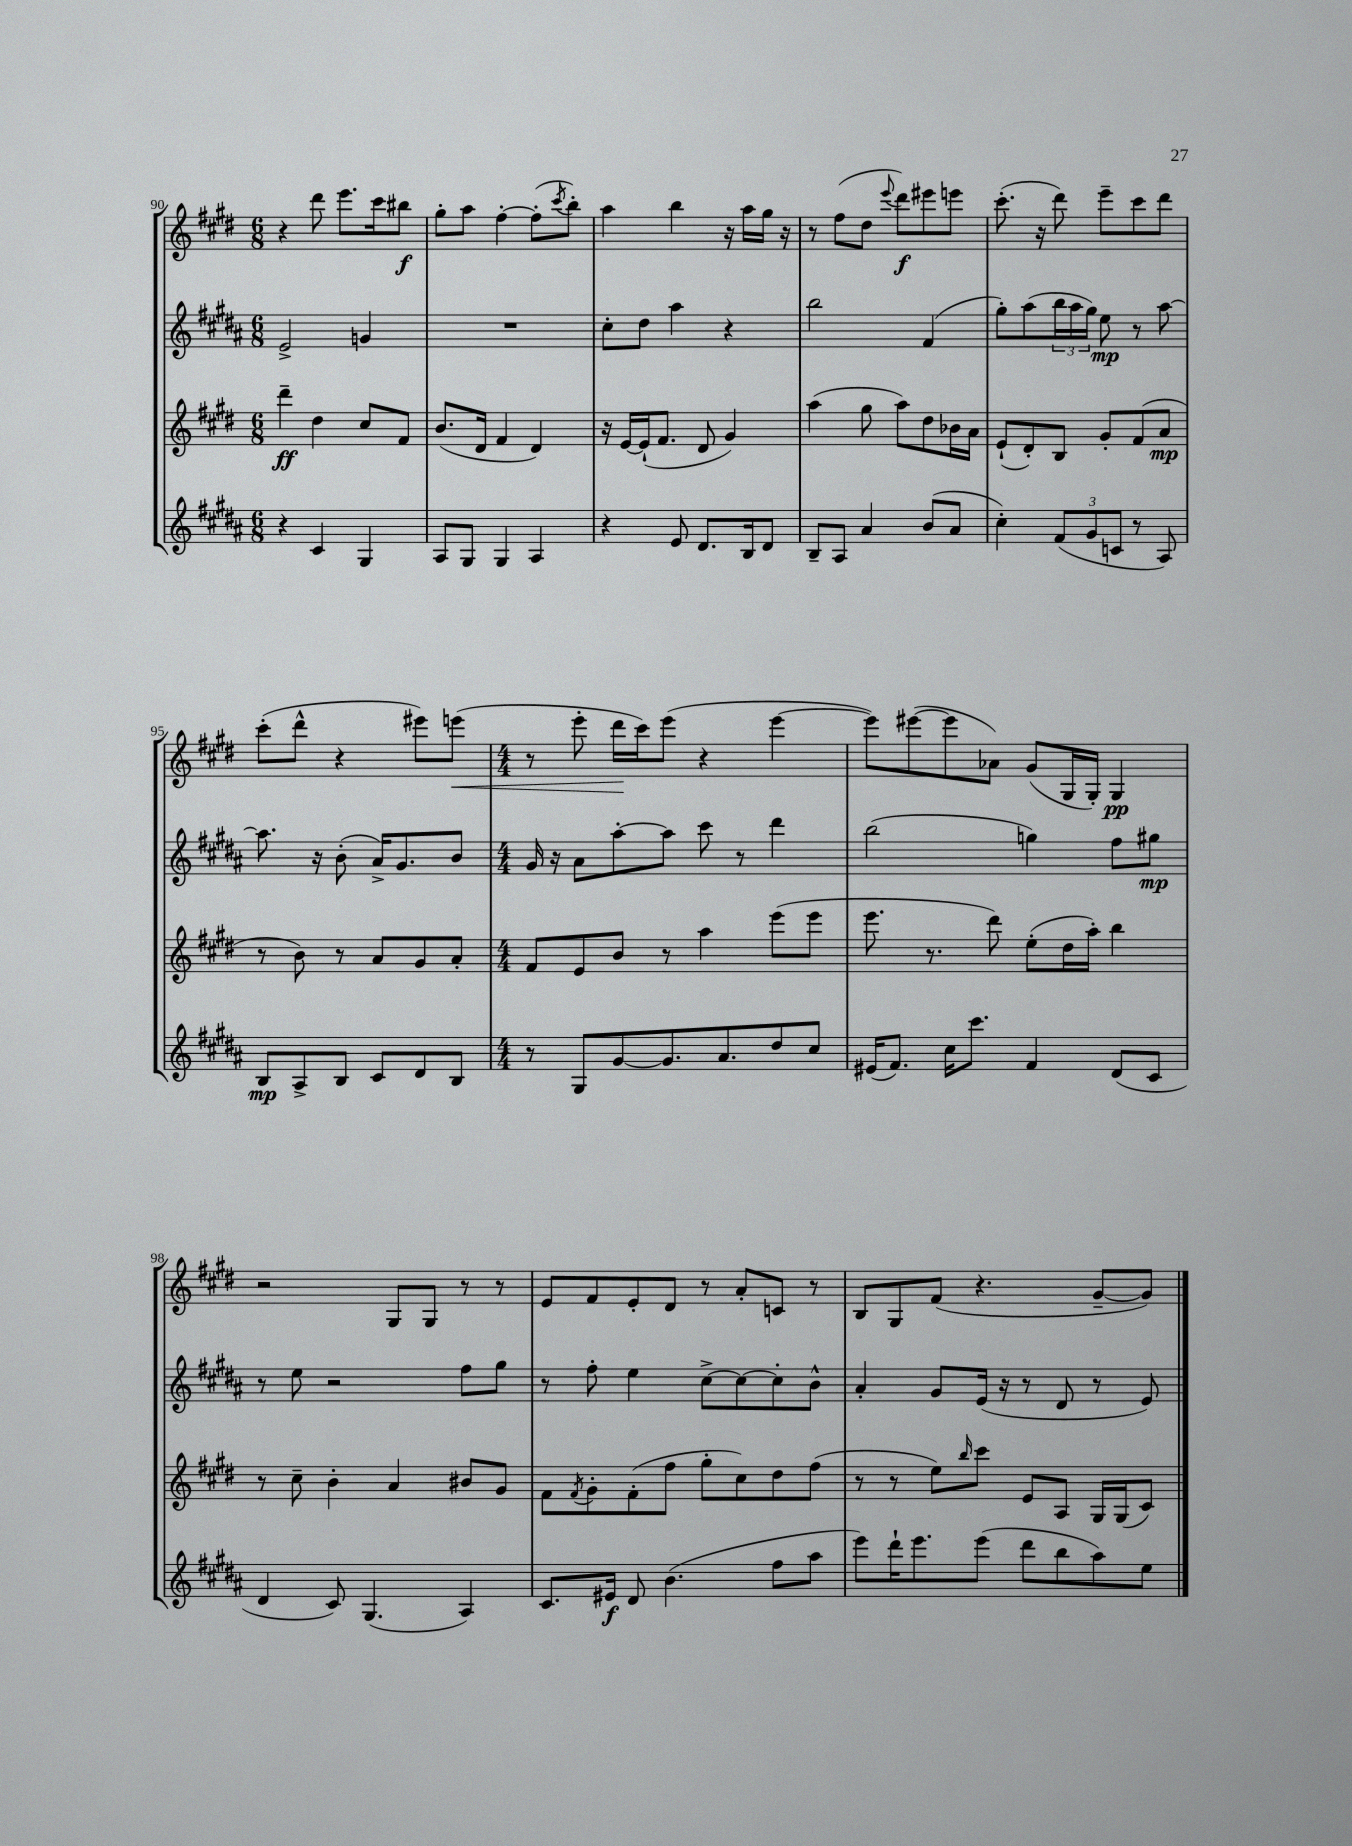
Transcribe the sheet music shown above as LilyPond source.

<<
\new StaffGroup <<
\new Staff = "s0" {
    \clef treble \key e \major \numericTimeSignature \time 6/8
    r4 dis'''8 e'''8. cis'''16 bis''8\f |
    gis''8-. a''8 fis''4~-. fis''8-.( \acciaccatura { cis'''8 } b''8-.) |
    a''4 b''4 r16 a''16 gis''16 r16 |
    r8 fis''8( dis''8 \appoggiatura { e'''8 } dis'''8\f) eis'''8 e'''8 |
    cis'''8.-.( r16 dis'''8) e'''8-- cis'''8 dis'''8 |
    cis'''8-.( dis'''8-^ r4 eis'''8) e'''8\<( |
    \numericTimeSignature \time 4/4 r8 e'''8-. dis'''16\! cis'''16) e'''8( r4 e'''4~ |
    e'''8) eis'''8~( eis'''8 aes'8) gis'8( gis16 gis16-.) gis4\pp |
    r2 gis8 gis8 r8 r8 |
    e'8 fis'8 e'8-. dis'8 r8 a'8-. c'8 r8 |
    b8 gis8 fis'8( r4. gis'8~-- gis'8) \bar "|." |
}
\new Staff = "s1" {
    \clef treble \key b \major \numericTimeSignature \time 6/8
    e'2-> g'4 |
    R2. |
    cis''8-. dis''8 ais''4 r4 |
    b''2 fis'4( |
    gis''8-.) ais''8( \tuplet 3/2 { b''16 ais''16 gis''16) } e''8\mp r8 ais''8~ |
    ais''8. r16 b'8-.( ais'16->) gis'8. b'8 |
    \numericTimeSignature \time 4/4 gis'16 r16 ais'8 ais''8~-. ais''8 cis'''8 r8 dis'''4 |
    b''2( g''4) fis''8 gis''8\mp |
    r8 e''8 r2 fis''8 gis''8 |
    r8 fis''8-. e''4 cis''8~-> cis''8~ cis''8-. b'8-^ |
    ais'4-. gis'8 e'16( r16 r8 dis'8 r8 e'8) \bar "|." |
}
\new Staff = "s2" {
    \clef treble \key e \major \numericTimeSignature \time 6/8
    dis'''4--\ff dis''4 cis''8 fis'8 |
    b'8.( dis'16 fis'4 dis'4) |
    r16 e'16~ e'16-!( fis'8. dis'8 gis'4) |
    a''4( gis''8 a''8) dis''8 bes'16 a'16 |
    e'8-!( dis'8-.) b8 gis'8-. fis'8( a'8\mp |
    r8 b'8) r8 a'8 gis'8 a'8-. |
    \numericTimeSignature \time 4/4 fis'8 e'8 b'8 r8 a''4 e'''8( e'''8 |
    e'''8. r8. dis'''8) e''8-.( dis''16 a''16-.) b''4 |
    r8 cis''8-- b'4-. a'4 bis'8 gis'8 |
    fis'8 \acciaccatura { fis'8 } gis'8-. fis'8-.( fis''8 gis''8-. cis''8) dis''8 fis''8( |
    r8 r8 e''8) \grace { b''16 } cis'''8 e'8 a8 gis16 gis16( cis'8) \bar "|." |
}
\new Staff = "s3" {
    \clef treble \key b \major \numericTimeSignature \time 6/8
    r4 cis'4 gis4 |
    ais8 gis8 gis4 ais4 |
    r4 e'8 dis'8. b16 dis'8 |
    b8-- ais8 ais'4 b'8( ais'8 |
    cis''4-.) \tuplet 3/2 { fis'8( gis'8 c'8 } r8 ais8) |
    b8\mp ais8-> b8 cis'8 dis'8 b8 |
    \numericTimeSignature \time 4/4 r8 gis8 gis'8~ gis'8. ais'8. dis''8 cis''8 |
    eis'16( fis'8.) cis''16 cis'''8. fis'4 dis'8( cis'8 |
    dis'4 cis'8) gis4.( ais4) |
    cis'8. eis'16\f dis'8 b'4.( fis''8 ais''8 |
    e'''8) dis'''16-! e'''8. e'''8( dis'''8 b''8 ais''8) e''8 \bar "|." |
}
>>
>>
\layout { \context { \Score currentBarNumber = #90 } }
